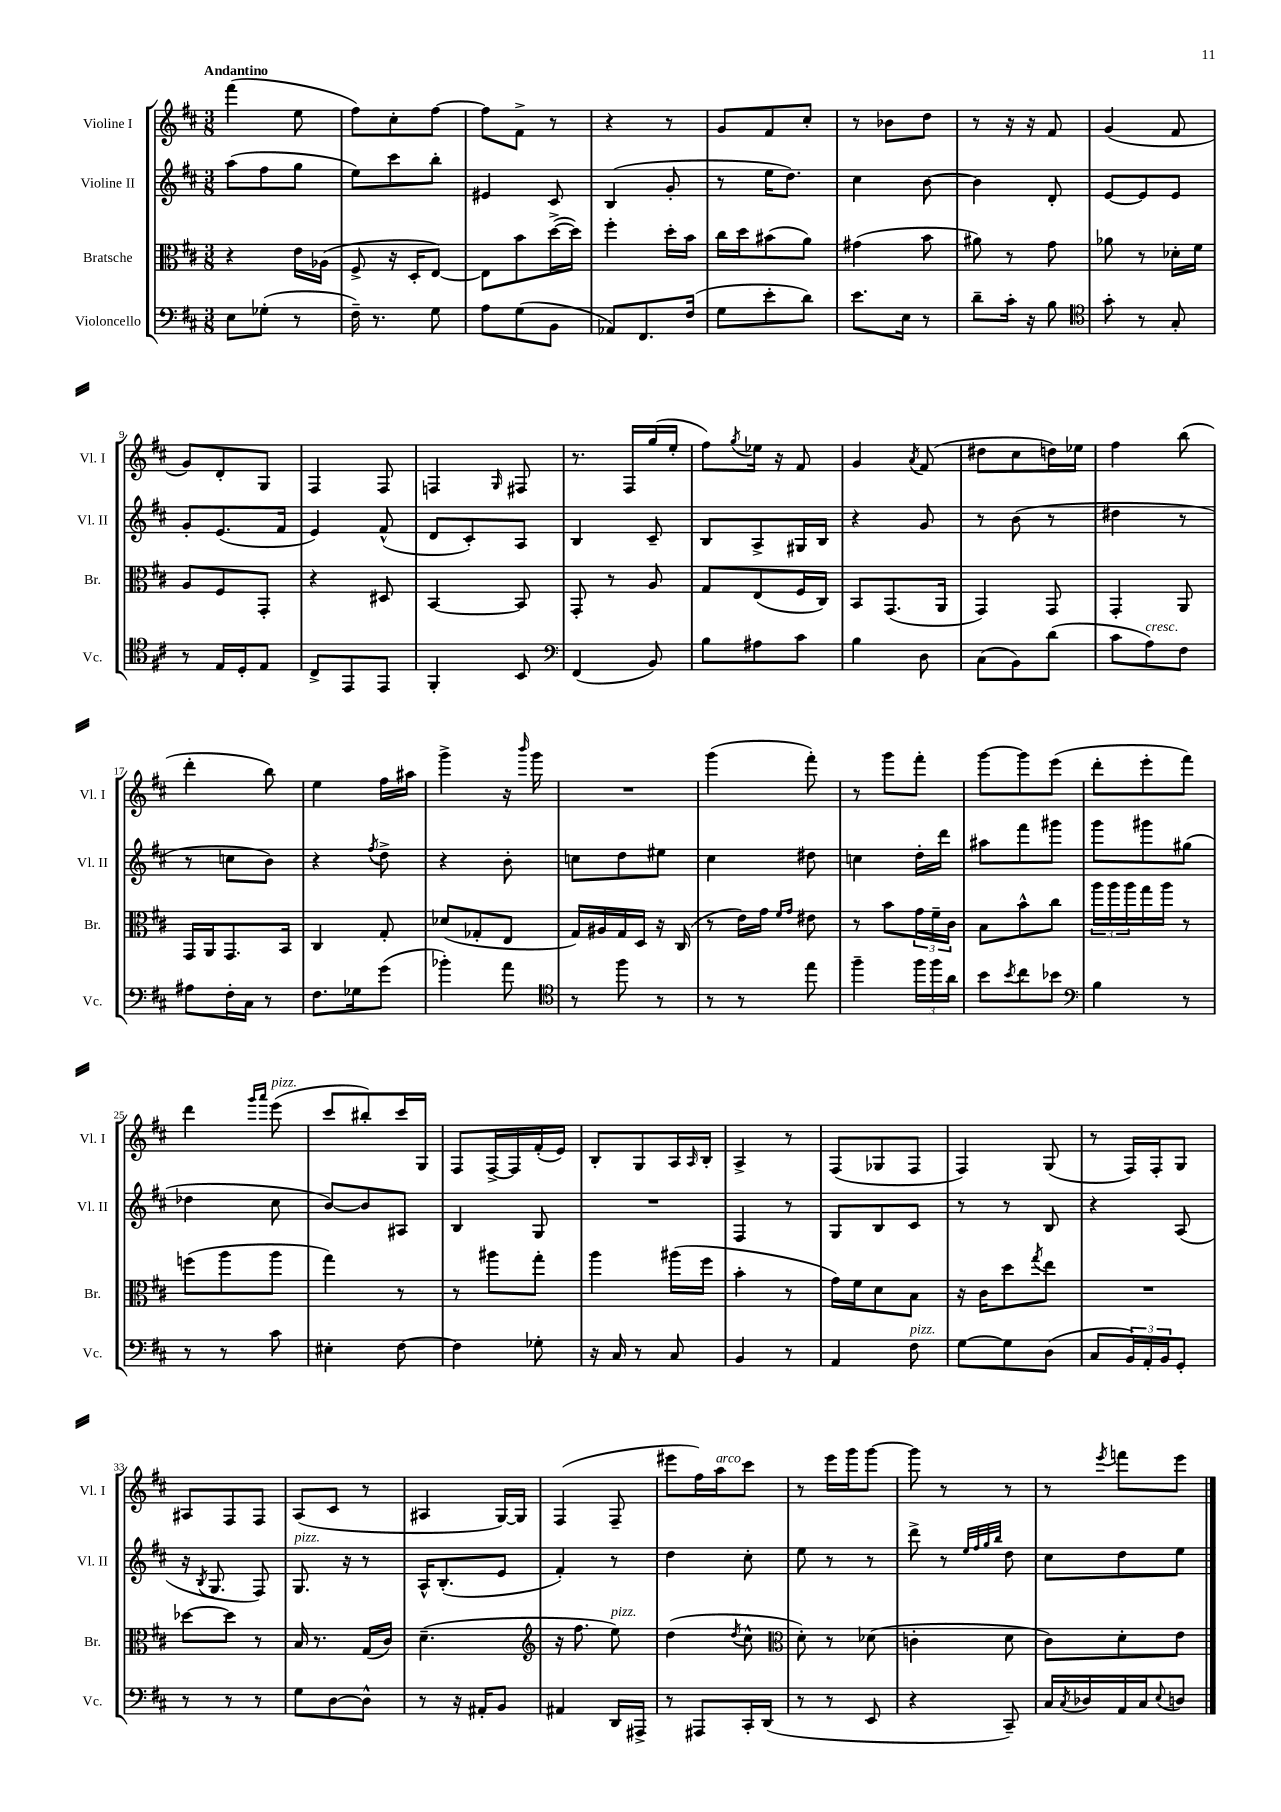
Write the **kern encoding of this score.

**kern	**kern	**kern	**kern
*staff4	*staff3	*staff2	*staff1
*clefF4	*clefC3	*clefG2	*clefG2
*k[f#c#]	*k[f#c#]	*k[f#c#]	*k[f#c#]
*M3/8	*M3/8	*M3/8	*M3/8
8E	4r	(8aa	(4fff#
(8G-'	.	8ff#	.
8r	16e	8gg	8ee
.	(16A-	.	.
=	=	=	=
16F#~)	8F#^	8ee)	8ff#)
8.r	.	.	.
.	16r	8ccc#	8cc#'
.	16D'	.	.
8G	[8E)	8bb'	[8ff#
=	=	=	=
8A	8E]	4e#	8ff#]
(8G	8b	.	8f#^
8BB	([16dd^	8c#	8r
.	16dd])	.	.
=	=	=	=
8AA-)	4ff#'	(4B	4r
8.FF#	.	.	.
.	16dd'	8g'	8r
(16F#	16b	.	.
=	=	=	=
8G	16cc#	8r	8g
.	16dd	.	.
8e'	(8b#	16ee	8f#
.	.	8.dd)	.
8d)	8a)	.	8cc#'
=	=	=	=
8.e	(4g#	4cc#	8r
.	.	.	8b-
16E	.	.	.
8r	8b	[8b	8dd
=	=	=	=
8d~	8a#)	4b]	8r
16c#'	8r	.	16r
16r	.	.	16r
8B	8g	8d'	8f#
=	=	=	=
*clefC4	*	*	*
8g'	8a-	[8e	(4g
8r	8r	8e]	.
8G'	16d-'	8e	8f#
.	16f#	.	.
=	=	=	=
8r	8A	8g'	8g)
16E	8F#	(8.e	8d'
16D'	.	.	.
8E	8GG'	.	8G
.	.	16f#	.
=	=	=	=
8C#^	4r	4e)	4F#
8EE	.	.	.
8EE	8D#	(8f#^^	8F#
=	=	=	=
4FF#'	[4BB	8d	4F
.	.	8c#')	.
.	.	.	16qqG
8BB	8BB]	8A	8F#
=	=	=	=
*clefF4	*	*	*
(4FF#	8GG'	4B	8.r
.	8r	.	.
.	.	.	16F#
8BB)	8A	8c#~	(16gg
.	.	.	16ee'
=	=	=	=
8B	8G	8B	8ff#)
.	.	.	8qgg
8A#	(8E	8A^	16ee-
.	.	.	16r
8c#	16F#	16G#	8f#
.	16C#)	16B	.
=	=	=	=
4B	8BB	4r	4g
.	(8.GG	.	.
.	.	.	8qa
8D	.	8g	(8f#
.	16AA	.	.
=	=	=	=
(8C#	4GG)	8r	8dd#
8BB)	.	(8b	8cc#
(8d	8GG	8r	16dd)
.	.	.	16ee-
=	=	=	=
8c#	4GG'	4dd#	4ff#
8A)	.	.	.
8F#	8AA	8r	(8bb
=	=	=	=
8A#	16GG	8r	4ddd'
.	16AA	.	.
16F#'	8.GG	8cc	.
16C#	.	.	.
8r	.	8b)	8bb)
.	16BB	.	.
=	=	=	=
8.F#	4C#	4r	4ee
16G-	.	.	.
.	.	8qff#	.
(8g	8G'	8dd^	16ff#
.	.	.	16aa#
=	=	=	=
4b-')	(8d-	4r	4ggg^
.	8G-'	.	.
8a	8E	8b'	16r
.	.	.	16qqbbb
.	.	.	16ggg
=	=	=	=
*clefC4	*	*	*
8r	16G)	8cc	4.r
.	16A#	.	.
8ff#	16G	8dd	.
.	16D	.	.
8r	16r	8ee#	.
.	(16C#	.	.
=	=	=	=
8r	8r	4cc#	(4ggg
8r	16e)	.	.
.	16g	.	.
.	16qqf#	.	.
.	16qqg	.	.
8ee	8e#	8dd#	8fff#')
=	=	=	=
4ff#~	8r	4cc	8r
.	8b	.	8ggg
24ff#	24g	16dd'	8fff#'
24ff#	24f#~	.	.
.	.	16ddd	.
24a	24c#	.	.
=	=	=	=
8b	8B	8aa#	[8ggg
8qb	.	.	.
8cc#	8b^^	8fff#	8ggg]
8b-	8cc#	8ggg#	(8eee
=	=	=	=
*clefF4	*	*	*
4B	24aa	8ggg	8ddd'
.	24aa	.	.
.	24aa	.	.
.	16gg	8ggg#	8eee'
.	16aa	.	.
8r	8r	(8gg#	8fff#)
=	=	=	=
8r	(8ff	4dd-	4ddd
8r	8aa	.	.
.	.	.	16qqggg
.	.	.	16qqaaa
8c#	8aa	8cc#	(8eee
=	=	=	=
4E#'	4gg)	[8b)	8ccc#
.	.	8b]	8bb#')
[8F#	8r	8A#	16ccc#
.	.	.	16G
=	=	=	=
4F#]	8r	4B	8F#
.	8aa#	.	[16F#^
.	.	.	16F#]
8G-'	8gg'	8G	(16f#'
.	.	.	16e)
=	=	=	=
16r	4aa	4.r	8B'
16C#	.	.	.
8r	.	.	8G
8C#	(16aa#	.	16A
.	.	.	16qqA
.	16ff#	.	16B'
=	=	=	=
4BB	4b'	4F#	4A^
8r	8r	8r	8r
=	=	=	=
4AA	16g)	8G	(8F#
.	16f#	.	.
.	8d	8B	8G-
8F#	8B	8c#	8F#
=	=	=	=
[8G	16r	8r	4F#)
.	16c#	.	.
8G]	8dd	8r	.
.	8qgg	.	.
(8D	8ee	8B	(8G
=	=	=	=
8C#	4.r	4r	8r
24BB)	.	.	16F#)
24AA'	.	.	.
.	.	.	16F#'
24BB	.	.	.
8GG'	.	(8A	8G
=	=	=	=
8r	[8dd-	16r	8A#
.	.	8qB	.
.	.	8.G	.
8r	8dd-]	.	8F#
8r	8r	8F#)	8F#
=	=	=	=
8G	16B	8.G	(8A
.	8.r	.	.
[8D	.	.	8c#
.	.	16r	.
8D^^]	(16G	8r	8r
.	16c#)	.	.
=	=	=	=
8r	(4.d~	16A^^	4A#
.	.	(8.B'	.
16r	.	.	.
16AA#'	.	.	.
8BB	.	8e	[16G)
.	.	.	16G]
=	=	=	=
*	*clefG2	*	*
4AA#	16r	4f#')	(4F#
.	8.ff#	.	.
16DD	8ee)	8r	8F#~
16AAA#^	.	.	.
=	=	=	=
8r	(4dd	4dd	8eee#
8AAA#	.	.	16ff#)
.	.	.	16aa
.	8qdd	.	.
16CC#'	8cc#^^	8cc#'	8ccc#
(16DD	.	.	.
=	=	=	=
*	*clefC3	*	*
8r	8d')	8ee	8r
8r	8r	8r	16eee
.	.	.	16ggg
8EE	(8d-	8r	[8ggg
=	=	=	=
4r	4c'	8ddd^	8ggg]
.	.	8r	8r
.	.	32qqee	.
.	.	32qqff#	.
.	.	32qqgg	.
.	.	32qqbb	.
8CC#~)	8d	8dd	8r
=	=	=	=
16C#	8c#)	8cc#	8r
8qC#	.	.	.
16D-	.	.	.
.	.	.	8qeee
16AA	8d'	8dd	8fff
16C#	.	.	.
8qqE	.	.	.
8D	8e	8ee	8eee
==	==	==	==
*-	*-	*-	*-
